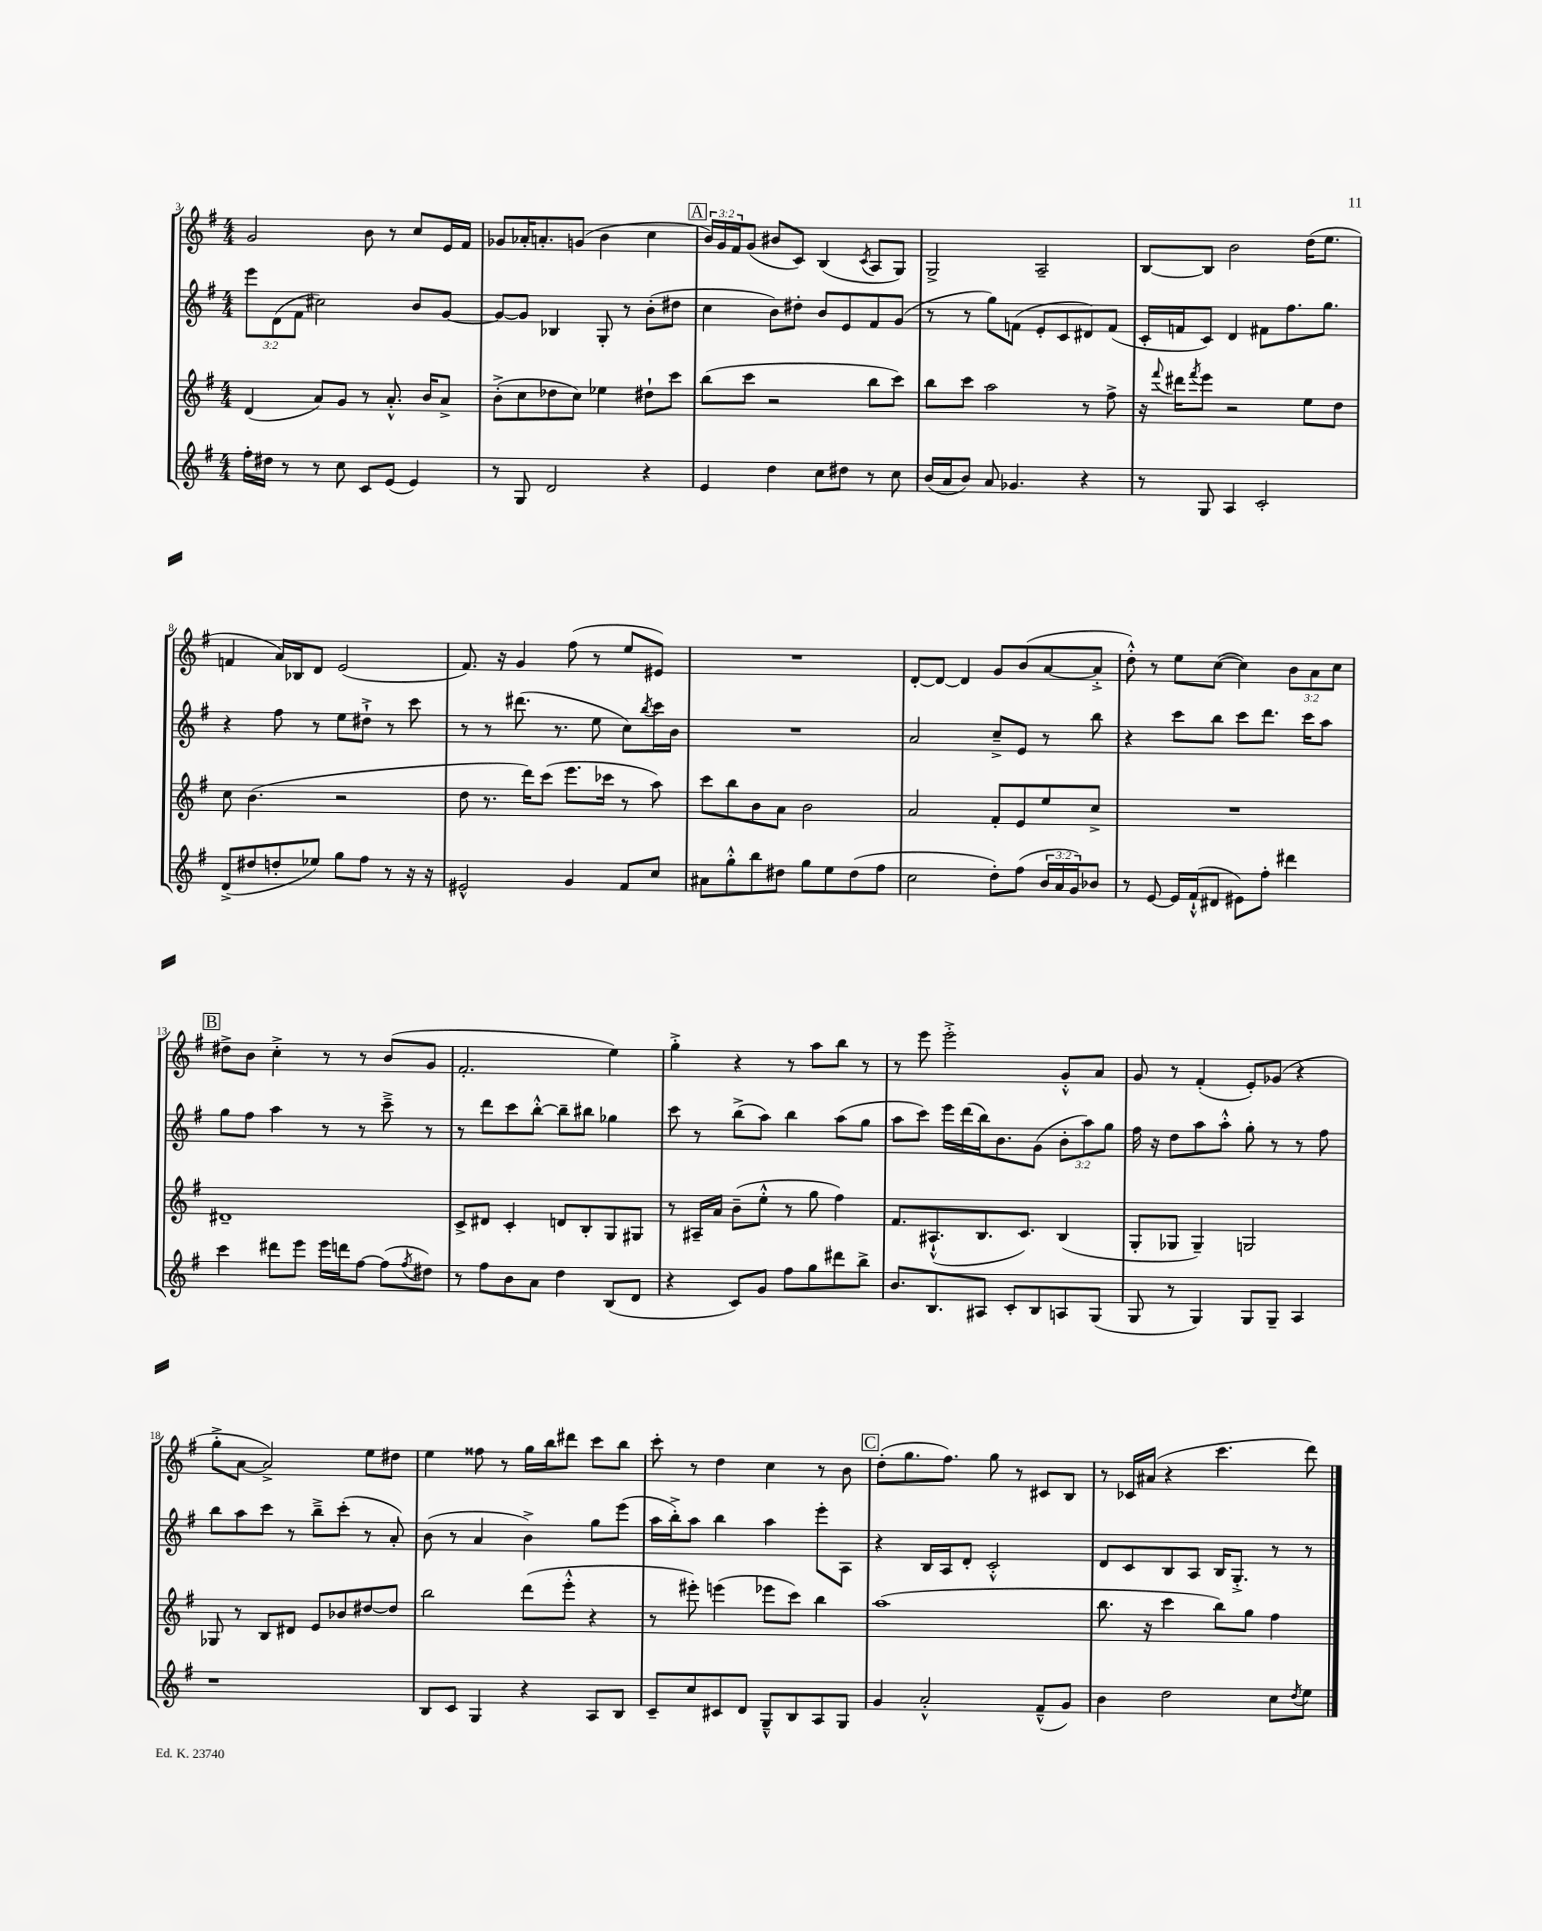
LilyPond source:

<<
\new StaffGroup <<
\new Staff = "s0" {
    \clef treble \key g \major \numericTimeSignature \time 4/4 \override Staff.TupletNumber.text = #tuplet-number::calc-fraction-text
    g'2 b'8 r8 c''8 e'16 fis'16 |
    ges'8 aes'16-. a'8.-. g'8( b'4 c''4 |
    \mark \markup { \box "A" } \tuplet 3/2 { b'16) g'16 fis'16 } g'8( bis'8 c'8) b4( \acciaccatura { c'8 } a8 g8) |
    g2-> a2-- |
    b8~ b8 b'2 d''16( e''8. |
    f'4 a'16) bes16 d'8 e'2( |
    fis'8.) r16 g'4 fis''8( r8 e''8 eis'8) |
    R1 |
    d'8~-. d'8~ d'4 g'8 b'8( a'8~ a'8-.-> |
    d''8-.-^) r8 e''8 c''8~( c''4) \tuplet 3/2 { b'8 a'8 c''8 } |
    \mark \markup { \box "B" } dis''8-> b'8 c''4-.-> r8 r8 b'8( g'8 |
    fis'2.-. e''4) |
    g''4-.-> r4 r8 a''8 b''8 r8 |
    r8 e'''8 e'''2-.-> g'8-.-^ a'8 |
    g'8 r8 fis'4-.( e'8-.) ges'8( r4 |
    g''8-.-> a'8~ a'2->) e''8 dis''8 |
    e''4 fisis''8 r8 g''16 b''16 dis'''8 c'''8 b''8 |
    c'''8-. r8 d''4 c''4 r8 b'8 |
    \mark \markup { \box "C" } d''8-.( g''8. fis''8.) g''8 r8 cis'8 b8 |
    r8 ces'16 ais'16( r4 c'''4. d'''8) \bar "|." |
}
\new Staff = "s1" {
    \clef treble \key g \major \numericTimeSignature \time 4/4 \override Staff.TupletNumber.text = #tuplet-number::calc-fraction-text
    \tuplet 3/2 { e'''8 d'8( fis'8 } cis''2) b'8 g'8~ |
    g'8~ g'8 bes4 g8-. r8 b'8-.( dis''8 |
    \mark \markup { \box "A" } c''4 b'8) dis''8-. b'8 e'8 fis'8 g'8( |
    r8 r8 g''8) f'8( e'8-. c'8 dis'8) f'8( |
    c'16-. f'16 c'8) d'4 fis'8 fis''8. g''8. |
    r4 fis''8 r8 e''8 dis''8-!-> r8 c'''8 |
    r8 r8 dis'''8.( r8. e''8 c''8) \acciaccatura { b''8 } c'''16 b'16 |
    R1 |
    a'2 c''8---> e'8 r8 b''8 |
    r4 c'''8 b''8 c'''8 d'''8. c'''16 a''8 |
    \mark \markup { \box "B" } g''8 fis''8 a''4 r8 r8 c'''8---> r8 |
    r8 d'''8 c'''8 b''8~-.-^ b''8-- bis''8 ges''4 |
    c'''8 r8 b''8->( a''8) b''4 a''8( g''8 |
    a''8 c'''8) e'''16 d'''16( b''16) b'8. g'8( \tuplet 3/2 { b'8-. a''8) g''8 } |
    fis''16 r16 d''8 a''8 a''8-.-^ g''8-. r8 r8 fis''8 |
    b''8 a''8 c'''8 r8 b''8---> c'''8-.( r8 a'8-.) |
    b'8( r8 a'4 b'4->) g''8 e'''8( |
    a''16 b''16-.->) a''8 b''4 a''4 e'''8-. a8 |
    \mark \markup { \box "C" } r4 b16 a16 d'8-. c'2-.-^ |
    d'8 c'8 b8 a8 b16 g8.-.-> r8 r8 \bar "|." |
}
\new Staff = "s2" {
    \clef treble \key g \major \numericTimeSignature \time 4/4
    d'4( a'8) g'8 r8 a'8.-.-^ b'16 a'8-> |
    b'8-.->( c''8 des''8 c''8) ees''4 dis''8-! c'''8 |
    \mark \markup { \box "A" } b''8( c'''8 r2 b''8 c'''8) |
    b''8 c'''8 a''2 r8 fis''8-> |
    r16 \appoggiatura { fis'''8 } dis'''16 \acciaccatura { fis'''8 } e'''8 r2 e''8 d''8 |
    c''8 b'4.( r2 |
    d''8 r8. d'''16) c'''8( e'''8. ces'''16 r8 a''8) |
    c'''8 b''8 b'8 a'8 b'2 |
    a'2 fis'8-. e'8 e''8 c''8-> |
    R1 |
    \mark \markup { \box "B" } dis'1-- |
    c'8-> dis'8 c'4-. d'8 b8-. g8 gis8 |
    r8 ais16-- a'16 b'8--( e''8-.-^ r8 g''8 fis''4) |
    fis'8. ais8.-!-^( b8. c'8.) b4( |
    g8-. ges8 ges4--) g2 |
    ges8 r8 b8 dis'8 e'8 bes'8 dis''8~ dis''8 |
    b''2 d'''8( e'''8-.-^ r4 |
    r8 eis'''8-.) e'''4( ees'''8 c'''8) b''4 |
    \mark \markup { \box "C" } a''1( |
    b''8. r16 c'''4 b''8) g''8 fis''4 \bar "|." |
}
\new Staff = "s3" {
    \clef treble \key g \major \numericTimeSignature \time 4/4 \override Staff.TupletNumber.text = #tuplet-number::calc-fraction-text
    fis''16-. dis''16 r8 r8 c''8 c'8 e'8( e'4) |
    r8 g8 d'2 r4 |
    \mark \markup { \box "A" } e'4 d''4 c''8 dis''8 r8 c''8 |
    b'16( a'16 b'8) a'8 ges'4. r4 |
    r8 g8 a4 c'2-. |
    d'8->( dis''8 d''8-. ees''8) g''8 fis''8 r8 r16 r16 |
    eis'2-^ g'4 fis'8 c''8 |
    ais'8 g''8-.-^ b''8 dis''8 g''8 e''8 dis''8( fis''8 |
    c''2 d''8-.) fis''8( \tuplet 3/2 { b'16 a'16 g'16) } bes'8 |
    r8 e'8~ e'16 fis'16-!-^( dis'8 eis'8) fis''8-. dis'''4 |
    \mark \markup { \box "B" } c'''4 dis'''8 e'''8 e'''16 d'''16 fis''8~ fis''8( \acciaccatura { fis''8 } dis''8) |
    r8 fis''8 b'8 a'8 d''4 b8( d'8 |
    r4 c'8) g'8 fis''8 g''8 dis'''8 b''8-> |
    b'8. b8. ais8 c'8-. b8 a8 g8( |
    g8 r8 g4) g8 g8-- a4 |
    r1 |
    b8 c'8 g4 r4 a8 b8 |
    c'8-- c''8 cis'8 d'8 g8---^ b8 a8 g8 |
    \mark \markup { \box "C" } g'4 a'2-.-^ fis'8---^( g'8) |
    b'4 d''2 c''8 \acciaccatura { d''8 } e''8 \bar "|." |
}
>>
>>
\layout { \context { \Score currentBarNumber = #3 } }
